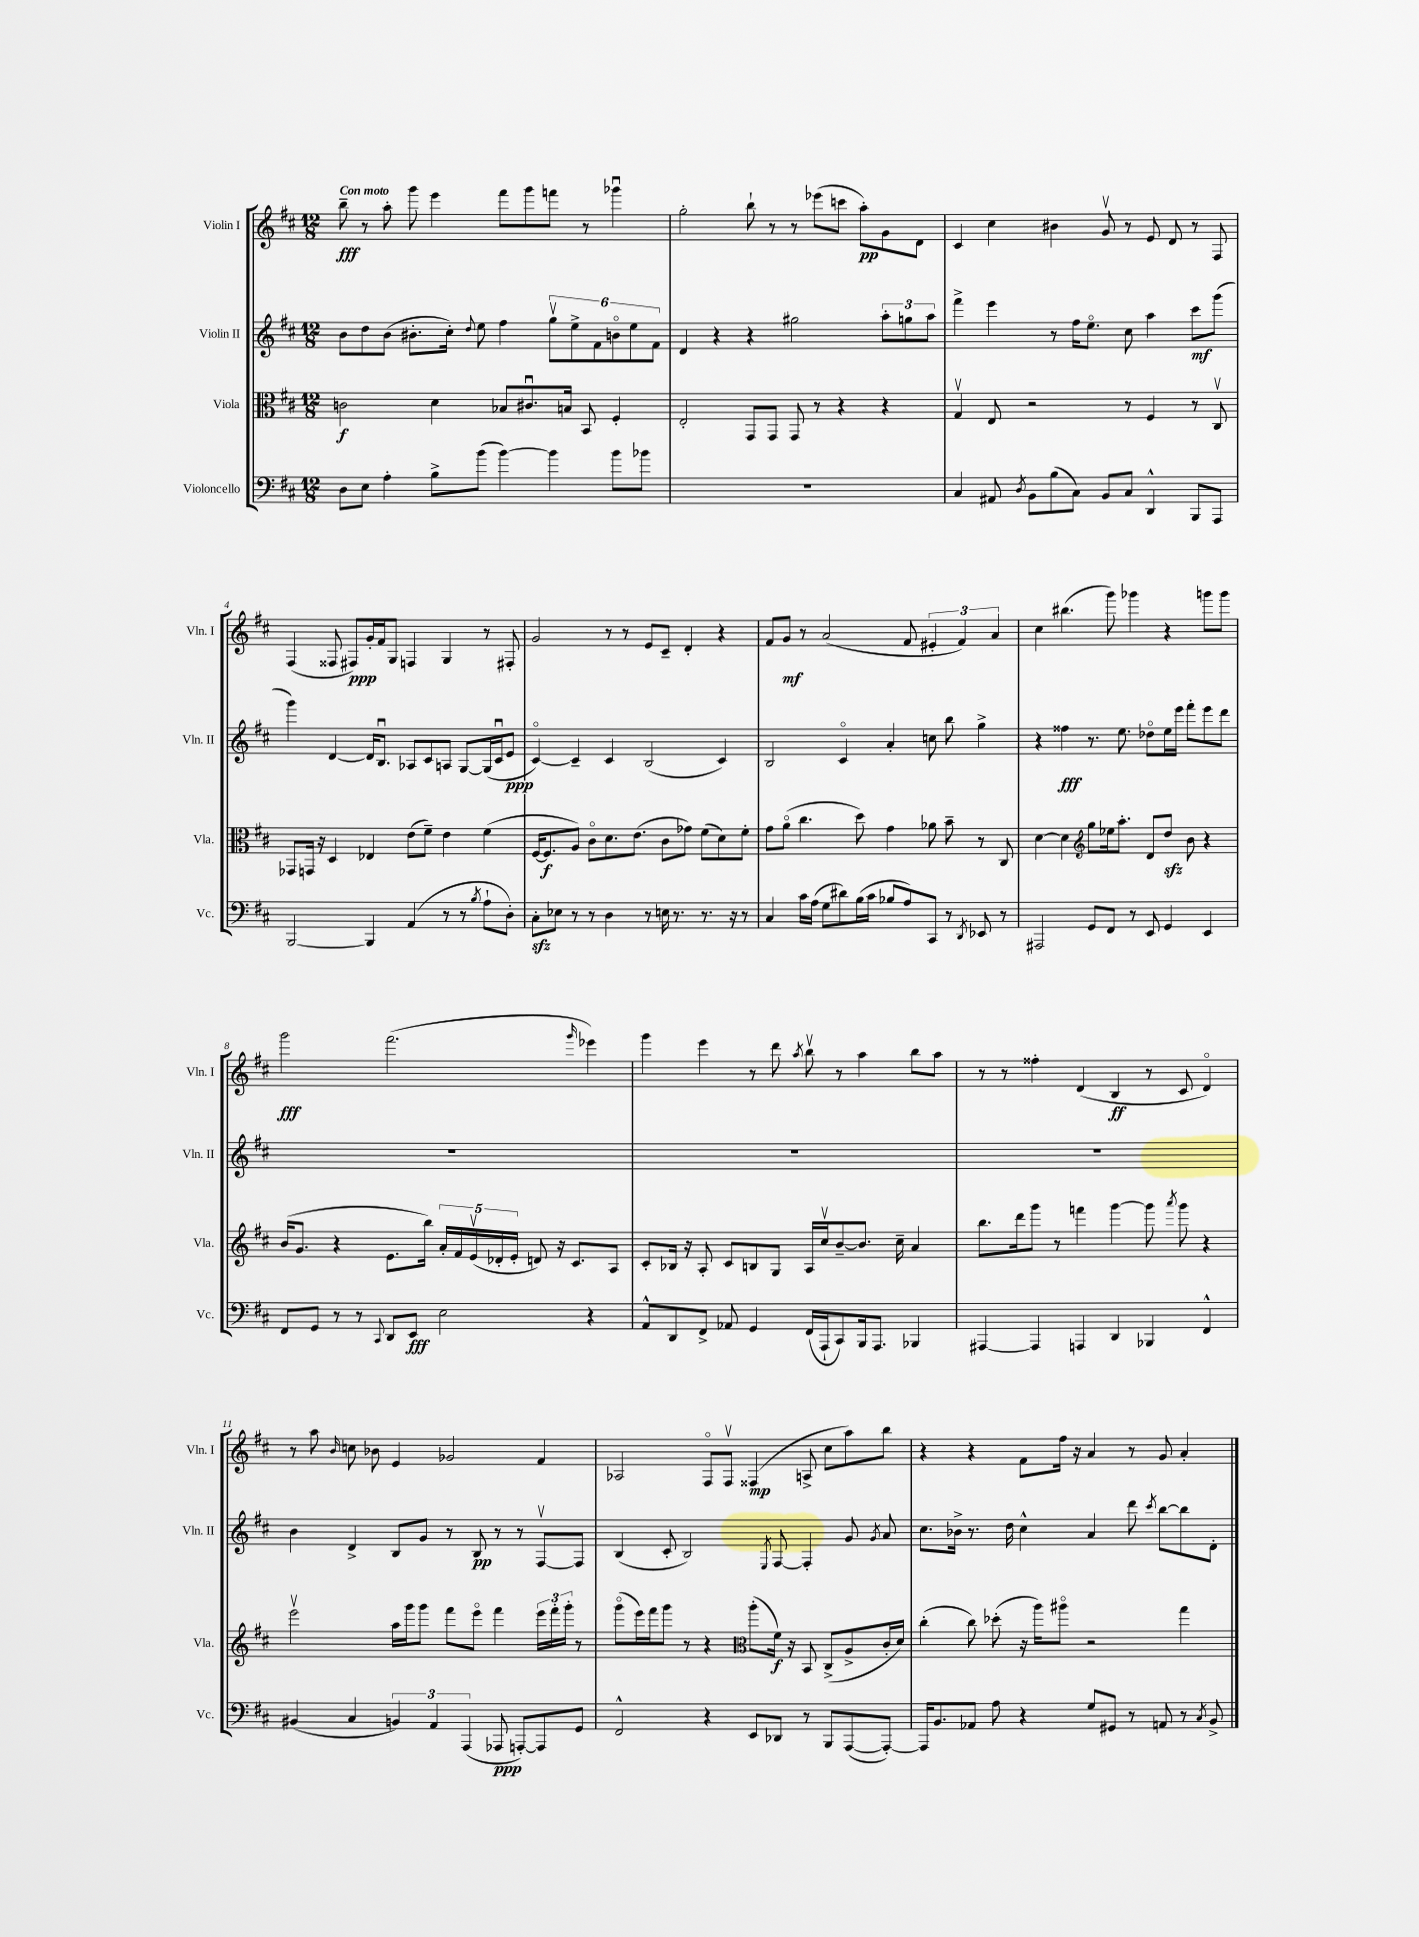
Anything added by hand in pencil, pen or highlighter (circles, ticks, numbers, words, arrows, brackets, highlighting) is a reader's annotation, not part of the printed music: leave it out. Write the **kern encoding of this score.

**kern	**dynam	**kern	**dynam	**kern	**dynam	**kern	**dynam
*part4	*part4	*part3	*part3	*part2	*part2	*part1	*part1
*staff4	*staff4	*staff3	*staff3	*staff2	*staff2	*staff1	*staff1
*I"Violoncello	*	*I"Viola	*	*I"Violin II	*	*I"Violin I	*
*I'Vc.	*	*I'Vla.	*	*I'Vln. II	*	*I'Vln. I	*
*clefF4	*	*clefC3	*	*clefG2	*	*clefG2	*
*k[f#c#]	*	*k[f#c#]	*	*k[f#c#]	*	*k[f#c#]	*
*M12/8	*	*M12/8	*	*M12/8	*	*M12/8	*
=1	=1	=1	=1	=1	=1	=1	=1
!	!	!	!	!	!	!LO:TX:a:B:t=Con moto	!
8D\L	.	2cn\	f	8b\L	.	8bb~\	fff
8E\J	.	.	.	8dd\	.	8r	.
4A'\	.	.	.	(8b\J	.	8aa'\	.
.	.	.	.	8.b#X'\L	.	8ggg\	.
8B^\L	.	4d\	.	.	.	4eee\	.
.	.	.	.	16cc#'\Jk)	.	.	.
.	.	.	.	8qqdd/	.	.	.
(8b\J	.	.	.	8ee\	.	.	.
[4b\)	.	8B-X/L	.	4ff#\	.	8fff#\L	.
.	.	8.c#Xu/	.	.	.	8ggg\	.
4b\]	.	.	.	12ggv\L	.	8fffn\J	.
.	.	16Bn/Jk	.	.	.	.	.
.	.	.	.	12ee^\	.	.	.
.	.	8BB/	.	.	.	8r	.
.	.	.	.	12f#\	.	.	.
8b\L	.	4F#'/	.	12bn\	.	4ggg-Xu\	.
.	.	.	.	12ee\	.	.	.
8b-X\J	.	.	.	.	.	.	.
.	.	.	.	12f#\J	.	.	.
=2	=2	=2	=2	=2	=2	=2	=2
1.r	.	2E'/	.	4d/	.	2gg'\	.
.	.	.	.	4r	.	.	.
.	.	8GG/L	.	4r	.	8bb`\	.
.	.	8GG/J	.	.	.	8r	.
.	.	8GG/	.	2gg#X\	.	8r	.
.	.	8r	.	.	.	(8eee-X\L	.
.	.	4r	.	.	.	8cccn\J	.
.	.	.	.	.	.	8aa'\L)	pp
.	.	4r	.	12aa'\L	.	8g\	.
.	.	.	.	12ggn\	.	.	.
.	.	.	.	.	.	8d\J	.
.	.	.	.	12aa\J	.	.	.
=3	=3	=3	=3	=3	=3	=3	=3
4C#/	.	4Gv/	.	4fff#^\	.	4c#/	.
8AA#X/	.	8E/	.	4eee\	.	4cc#\	.
8qD/	.	.	.	.	.	.	.
8BB\L	.	2r	.	.	.	.	.
(8B\	.	.	.	8r	.	4b#X\	.
8C#\J)	.	.	.	16ff#\KL	.	.	.
.	.	.	.	8.ee\J	.	.	.
8BB/L	.	.	.	.	.	8gv/	.
8C#/J	.	8r	.	8cc#\	.	8r	.
4DD^^/	.	4F#/	.	4aa\	.	8e/	.
.	.	.	.	.	.	8d/	.
8BBB/L	.	8r	.	8ccc#\L	mf	8r	.
8AAA/J	.	8C#v/	.	(8ggg\J	.	8F#/	.
!!LO:LB:g=z
=4	=4	=4	=4	=4	=4	=4	=4
[2BBB/	.	8GG-X/L	.	4ggg\)	.	(4F#/	.
.	.	16GGn/Jk	.	.	.	.	.
.	.	16r	.	.	.	.	.
.	.	4D/	.	[4d/	.	8F##X/	.
.	.	.	.	.	.	8F#X/L)	ppp
4BBB/]	.	4E-X/	.	16d/KL]	.	16g'/L	.
.	.	.	.	8.Bu/J	.	16f#/J	.
.	.	.	.	.	.	8G/J	.
(4AA/	.	(8e\L	.	8A-X/L	.	4Fn/	.
.	.	8f#~\J)	.	8c#/	.	.	.
8r	.	4e\	.	8An/J	.	4G/	.
8r	.	.	.	[8G/L	.	.	.
8qB/	.	.	.	.	.	.	.
8A`\L	.	(4f#\	.	(16G/L]	.	8r	.
.	.	.	.	16c#u/J	.	.	.
8D'\J)	.	.	.	8e/J	ppp	8F#X'/	.
=5	=5	=5	=5	=5	=5	=5	=5
8C#zz'\L	.	[16F#/KL	.	[4c#/)	.	2g/	.
.	.	8.F#/]	f	.	.	.	.
8E-X\J	.	.	.	.	.	.	.
8r	.	8A/J)	.	4c#~/]	.	.	.
8r	.	8c#\L	.	.	.	.	.
4D\	.	8.d\	.	4c#/	.	8r	.
.	.	.	.	.	.	8r	.
.	.	(8.e\J	.	.	.	.	.
8r	.	.	.	(2B/	.	8e/L	.
16En\	.	8c#\L	.	.	.	8c#~/J	.
8.r	.	.	.	.	.	.	.
.	.	8g-X\J)	.	.	.	4d'/	.
8.r	.	(8f#\L	.	.	.	.	.
.	.	8d\)	.	4c#/)	.	4r	.
16r	.	.	.	.	.	.	.
8r	.	8f#'\J	.	.	.	.	.
=6	=6	=6	=6	=6	=6	=6	=6
4C#/	.	8g\L	.	2B/	.	8f#/L	.
.	.	(8a\J	.	.	.	8g/J	mf
16c#\LL	.	4.cc#\	.	.	.	8r	.
(16A\JJ	.	.	.	.	.	.	.
8G\L	.	.	.	.	.	(2a/	.
8d#X\)	.	.	.	4c#/	.	.	.
(16B\L	.	8dd\)	.	.	.	.	.
16c#\JJ	.	.	.	.	.	.	.
8B-X/L	.	4g\	.	4a'/	.	.	.
8A/)	.	.	.	.	.	8f#/	.
8CC#/J	.	8a-X\	.	8ccn\	.	6e#X'/	.
8r	.	8b~\	.	8bb\	.	.	.
.	.	.	.	.	.	6f#/)	.
8qDD/	.	.	.	.	.	.	.
8EE-X/	.	8r	.	4gg^\	.	.	.
.	.	.	.	.	.	6a/	.
8r	.	8C#/	.	.	.	.	.
=7	=7	=7	=7	=7	=7	=7	=7
2AAA#X/	.	[4d\	.	4r	.	4cc#\	.
.	.	4d\]	.	4ff##X\	fff	(4.bb#X\	.
*	*	*clefG2	*	*	*	*	*
8GG/L	.	8gg\L	.	8.r	.	.	.
8FF#/J	.	16ee-X\k	.	.	.	8ggg\)	.
.	.	8.aa'\J	.	8.ee\	.	.	.
8r	.	.	.	.	.	4ggg-X\	.
8EE/	.	8d/L	.	8dd-X\L	.	.	.
4GG/	.	8ddzz/J	.	16ee\L	.	4r	.
.	.	.	.	16eee\JJ	.	.	.
.	.	8b\	.	8fff#'\L	.	.	.
4EE/	.	4r	.	8eee\	.	8gggn\L	.
.	.	.	.	8ddd\J	.	8ggg\J	.
!!LO:LB:g=z
=8	=8	=8	=8	=8	=8	=8	=8
8FF#/L	.	(16b/KL	.	1.r	.	2ggg\	fff
.	.	8.g/J	.	.	.	.	.
8GG/J	.	.	.	.	.	.	.
8r	.	4r	.	.	.	.	.
8r	.	.	.	.	.	.	.
8qqCC#/	.	.	.	.	.	.	.
8DD/L	.	8.e\L	.	.	.	(2.fff#\	.
8EE/J	fff	.	.	.	.	.	.
.	.	16bb\Jk)	.	.	.	.	.
2E\	.	20a'/LL	.	.	.	.	.
.	.	20f#/	.	.	.	.	.
.	.	(20ev/	.	.	.	.	.
.	.	20d-X'/	.	.	.	.	.
.	.	20e'/JJ	.	.	.	.	.
.	.	8dn/)	.	.	.	.	.
.	.	16r	.	.	.	.	.
.	.	8.c#/L	.	.	.	.	.
.	.	.	.	.	.	16qqggg/	.
4r	.	.	.	.	.	4eee-X\)	.
.	.	8A/J	.	.	.	.	.
=9	=9	=9	=9	=9	=9	=9	=9
8AA^^/L	.	8c#'/L	.	1.r	.	4ggg\	.
8DD/	.	16B-X/Jk	.	.	.	.	.
.	.	16r	.	.	.	.	.
8FF#^/J	.	8A'/	.	.	.	4eee\	.
8AA-X/	.	8c#/L	.	.	.	.	.
4GG/	.	8Bn/	.	.	.	8r	.
.	.	8G/J	.	.	.	8ddd\	.
.	.	.	.	.	.	8qaa/	.
(16FF#/LL	.	16A/LL	.	.	.	8bbv\	.
16AAA`/J	.	16cc#v/J	.	.	.	.	.
8CC#/)	.	[8b~/	.	.	.	8r	.
16BBB/k	.	8.b/J]	.	.	.	4aa\	.
8.AAA/J	.	.	.	.	.	.	.
.	.	16cc#~\	.	.	.	.	.
4BBB-X/	.	4a/	.	.	.	8bb\L	.
.	.	.	.	.	.	8aa\J	.
=10	=10	=10	=10	=10	=10	=10	=10
[4AAA#X/	.	8.bb\L	.	1.r	.	8r	.
.	.	.	.	.	.	8r	.
.	.	16ddd\k	.	.	.	.	.
4AAA#/]	.	8ggg\J	.	.	.	4ff##X'\	.
.	.	8r	.	.	.	.	.
4AAAn/	.	4fffn\	.	.	.	(4d/	.
4DD/	.	[4ggg\	.	.	.	4B/	ff
4BBB-X/	.	8ggg\]	.	.	.	8r	.
.	.	8qaaa/	.	.	.	.	.
.	.	8ggg\	.	.	.	8c#/	.
4FF#^^/	.	4r	.	.	.	4d/)	.
!!LO:LB:g=z
=11	=11	=11	=11	=11	=11	=11	=11
(4BB#X/	.	2eeev\	.	4b\	.	8r	.
.	.	.	.	.	.	8aa\	.
.	.	.	.	.	.	16qqb/	.
4C#/	.	.	.	4d^/	.	8ccn\	.
.	.	.	.	.	.	8b-X\	.
6BBn/)	.	16aa\LL	.	8B/L	.	4e/	.
.	.	16ggg\J	.	.	.	.	.
.	.	8ggg\J	.	8g/J	.	.	.
6AA/	.	.	.	.	.	.	.
.	.	8fff#\L	.	8r	.	2g-X/	.
(6AAA/	.	.	.	.	.	.	.
.	.	8eee\J	.	8B/	pp	.	.
8AAA-X/	ppp	4fff#\	.	8r	.	.	.
[8AAAn'/L)	.	.	.	8r	.	.	.
8AAA/]	.	24eee\LL	.	[8F#v/L	.	4f#/	.
.	.	24fff#'\	.	.	.	.	.
.	.	24ggg'\JJ	.	.	.	.	.
8GG/J	.	8r	.	8F#/J]	.	.	.
=12	=12	=12	=12	=12	=12	=12	=12
2FF#^^/	.	(8ggg\L	.	(4B/	.	2A-X/	.
.	.	16eee\L)	.	.	.	.	.
.	.	16fff#\J	.	.	.	.	.
.	.	8ggg\J	.	8c#'/	.	.	.
.	.	8r	.	2B/)	.	.	.
4r	.	4r	.	.	.	8F#/L	.
.	.	.	.	.	.	8F#v/J	.
*	*	*clefC3	*	*	*	*	*
8EE/L	.	(8aa'\L	.	.	.	(4F##X/	mp
.	.	.	.	8qE/	.	.	.
8DD-X/J	.	16f#\Jk)	f	[8F#/	.	.	.
.	.	16r	.	.	.	.	.
8r	.	8BB/	.	4F#'/]	.	8An^/	.
8BBB/L	.	(8C#^/L	.	.	.	8cc#\L	.
([8AAA/	.	8A^/	.	8g/	.	8aa\)	.
.	.	.	.	8qg/	.	.	.
8AAA'/J_)	.	16c#'/L	.	8a/	.	8bb\J	.
.	.	16d/JJ)	.	.	.	.	.
=13	=13	=13	=13	=13	=13	=13	=13
16AAA/KL]	.	(4cc#'\	.	8.cc#\L	.	4r	.
8.BB/	.	.	.	.	.	.	.
.	.	.	.	16b-X^\Jk	.	.	.
8AA-X/J	.	8cc#\)	.	8.r	.	4r	.
8A\	.	(8dd-X'\	.	.	.	.	.
.	.	.	.	16dd\	.	.	.
4r	.	16r	.	4cc#^^\	.	8f#\L	.
.	.	16aa\KL)	.	.	.	.	.
.	.	8aa#X\J	.	.	.	16ff#\Jk	.
.	.	.	.	.	.	16r	.
8G/L	.	2r	.	4a/	.	4a/	.
8GG#X/J	.	.	.	.	.	.	.
8r	.	.	.	8ddd\	.	8r	.
.	.	.	.	8qccc#/	.	.	.
8AAn/	.	.	.	[8bb\L	.	8g/	.
8r	.	4gg\	.	8bb\]	.	4a'/	.
8qC#/	.	.	.	.	.	.	.
8BB^/	.	.	.	8d'\J	.	.	.
==	==	==	==	==	==	==	==
*-	*-	*-	*-	*-	*-	*-	*-
